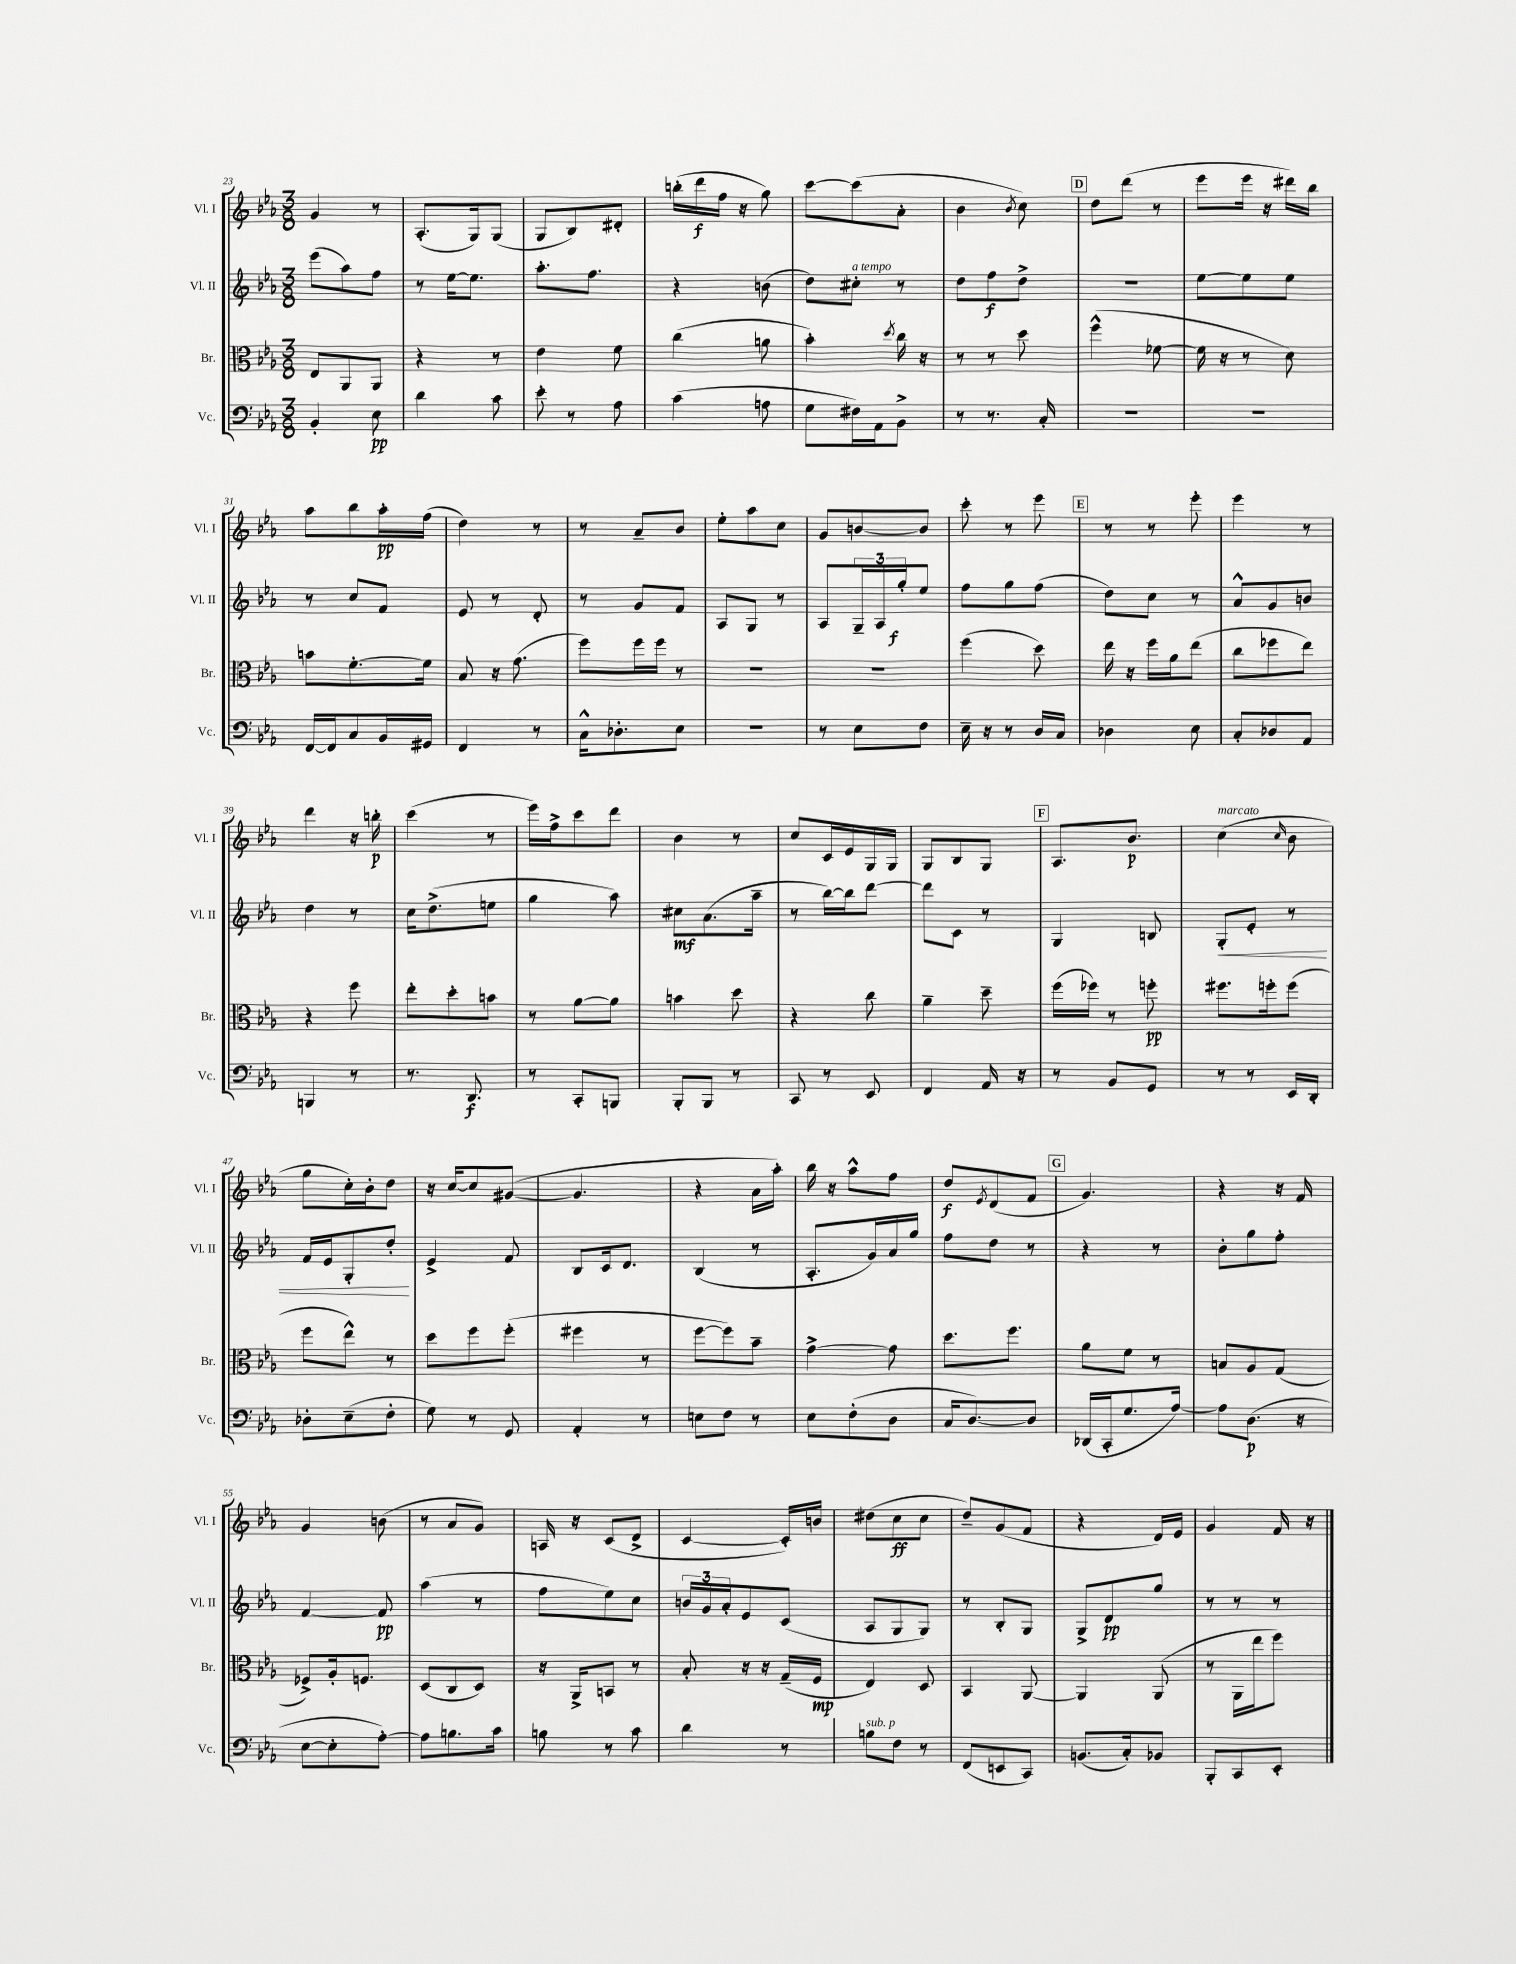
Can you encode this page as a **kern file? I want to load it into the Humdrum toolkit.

**kern	**kern	**kern	**kern
*staff4	*staff3	*staff2	*staff1
*clefF4	*clefC3	*clefG2	*clefG2
*k[b-e-a-]	*k[b-e-a-]	*k[b-e-a-]	*k[b-e-a-]
*M3/8	*M3/8	*M3/8	*M3/8
4BB-'	8E-	(8eee-	4g
.	8AA-	8aa-)	.
8E-	8AA-	8ff	8r
=	=	=	=
4d	4r	8r	(8.A-'
.	.	[16ee-	.
.	.	8.ee-]	16G)
8c	8r	.	(8G
=	=	=	=
8e-'	4e-	8.aa-'	8G
8r	.	.	8B-)
.	.	8.ff	.
8A-	8f	.	8d#'
=	=	=	=
(4c	(4cc	4r	(16bb'
.	.	.	16ddd
.	.	.	16ff
.	.	.	16r
8A	8a	(8b	8gg)
=	=	=	=
8G	4b-')	8dd)	[8ccc
16F#)	.	8cc#'	(8ccc]
16AA-	.	.	.
.	8qdd	.	.
8BB-^	16cc	8r	8a-'
.	16r	.	.
=	=	=	=
8r	8r	8dd	4b-
8.r	8r	8ff	.
.	.	.	8qb-
.	8dd	8dd^	8cc)
16C'	.	.	.
=	=	=	=
4.r	(4ff^^	4.r	8dd
.	.	.	(8ddd
.	[8f-	.	8r
=	=	=	=
4.r	16f-]	[8ee-	8eee-
.	16r	.	.
.	8r	8ee-]	16eee-
.	.	.	16r
.	8d)	8ee-	16ddd#)
.	.	.	16bb-
=	=	=	=
[16FF	8b	8r	8aa-
16FF]	.	.	.
8C	[8.f'	8cc	8bb-
16BB-	.	8f	16aa-'
16GG#	16f]	.	(16ff
=	=	=	=
4FF	8B-	8e-	4dd)
.	16r	8r	.
.	(8.g	.	.
8r	.	8d'	8r
=	=	=	=
16C^^	8ff)	8r	8r
8.D-'	.	.	.
.	16ff	8g	8a-~
.	16ff	.	.
8E-	8r	8f	8b-
=	=	=	=
4.r	4.r	8A-	8ee-'
.	.	8G	8aa-
.	.	8r	8cc
=	=	=	=
8r	4.r	8A-	8g
8E-	.	24G~	[8b
.	.	24A-	.
.	.	24gg'	.
8F	.	8ee-	8b]
=	=	=	=
16E-~	(4ff	8ff	8ccc'
16r	.	.	.
8r	.	8gg	8r
16D	8dd)	(8ff	8eee-
16C	.	.	.
=	=	=	=
4D-	16ee-	8dd)	8r
.	16r	.	.
.	16ff	8cc	8r
.	16a-	.	.
8E-	(8ee-	8r	8eee-'
=	=	=	=
8C'	8cc	8a-^^	4eee-
8D-	8ff-	8g	.
8AA-	8ee-)	8b	8r
=	=	=	=
4BBB	4r	4dd	4ddd
8r	8ff	8r	16r
.	.	.	16bb'
=	=	=	=
8.r	8ee-'	16cc	(4ccc
.	.	(8.dd^	.
.	8dd'	.	.
8.DD	.	.	.
.	8b	8ee	8r
=	=	=	=
8r	8r	4gg	16eee-)
.	.	.	16ff^
8CC'	[8a-	.	8ccc
8BBB	8a-]	8aa-)	8ddd
=	=	=	=
8BBB-'	4b	8cc#	4b-
8BBB-	.	(8.a-	.
8r	8dd	.	8r
.	.	16aa-~	.
=	=	=	=
8CC	4r	8r	8cc
8r	.	[16bb-)	16c
.	.	16bb-]	16e-
8EE-	8cc	[8ddd	16G
.	.	.	16G
=	=	=	=
4FF	4a-~	8ddd]	8G
.	.	8c	8B-
16AA-	8dd~	8r	8G
16r	.	.	.
=	=	=	=
8r	(16ff	4G	8.A-
.	16ff-)	.	.
8BB-	8r	.	.
.	.	.	8.b-
8GG	8ff'	8B	.
=	=	=	=
8r	8.ff#	8G'	(4cc
8r	.	8e-'	.
.	16ff'	.	.
.	.	.	16qqcc
16EE-	(8ff	8r	8b-
16DD'	.	.	.
=	=	=	=
8D-'	8ff	16f	8gg
.	.	16e-	.
(8E-~	8ee-^^)	8G'	16cc')
.	.	.	16b-'
8F'	8r	8dd'	8dd
=	=	=	=
8G)	8dd	4e-^	16r
.	.	.	[16cc
8r	8ff	.	8cc]
8GG	(8ff'	8f	([8g#
=	=	=	=
4AA-'	4ff#	8B-	4.g#]
.	.	16c	.
.	.	8.d	.
8r	8r	.	.
=	=	=	=
8E	[8ff	(4B-	4r
8F	8ff])	.	.
8r	8b-~	8r	16a-
.	.	.	16aa-')
=	=	=	=
8E-	[4g^	8.A-'	16bb-
.	.	.	16r
(8F'	.	.	8aa-^^
.	.	16g)	.
8D	8g]	16a-	8ff
.	.	16gg	.
=	=	=	=
16C	8.dd	8ff	8dd
[8.D)	.	.	.
.	.	.	8qe-
.	.	8dd	(8d
.	8.ff	.	.
8D]	.	8r	8f
=	=	=	=
(16DD-	8a-	4r	4.g)
16CC'	.	.	.
8.G	8f	.	.
.	8r	8r	.
[16A-)	.	.	.
=	=	=	=
8A-]	8B	8b-'	4r
(8.D	8A-	8gg	.
.	(8G	8ff'	16r
16r	.	.	16f
=	=	=	=
[8E-	8F-^)	[4f	4g
8E-']	16A-'	.	.
.	8.F	.	.
[8A-')	.	8f]	(8b
=	=	=	=
8A-]	(8D	(4aa-	8r
8.B	8C	.	8a-
.	8D)	8r	8g)
16c	.	.	.
=	=	=	=
8B	16r	8ff	16A
.	16AA-^	.	16r
8r	8BB	8ee-)	(8c
8c	8r	8cc	8d^
=	=	=	=
4d	8B-'	24b	[4c
.	.	24g	.
.	.	24a-'	.
.	16r	8e-	.
.	16r	.	.
8r	(16G~	(8c	16c'])
.	16F	.	16b
=	=	=	=
8B	4E-)	8A-	(8dd#
8F	.	8G	8cc
8r	8D	8G)	8cc
=	=	=	=
(8FF	4BB-	8r	8dd~)
8EE	.	8B-'	(8g
8CC)	[8AA-	8G	8f
=	=	=	=
(8.BB	4AA-]	8G^	4r
.	.	8d	.
16C')	.	.	.
8BB-	(8AA-	8gg	16d)
.	.	.	16e-
=	=	=	=
8BBB-'	8r	8r	4g
8CC	16AA-	8r	.
.	16ee-	.	.
8EE-'	8ff)	8r	16f
.	.	.	16r
==	==	==	==
*-	*-	*-	*-
